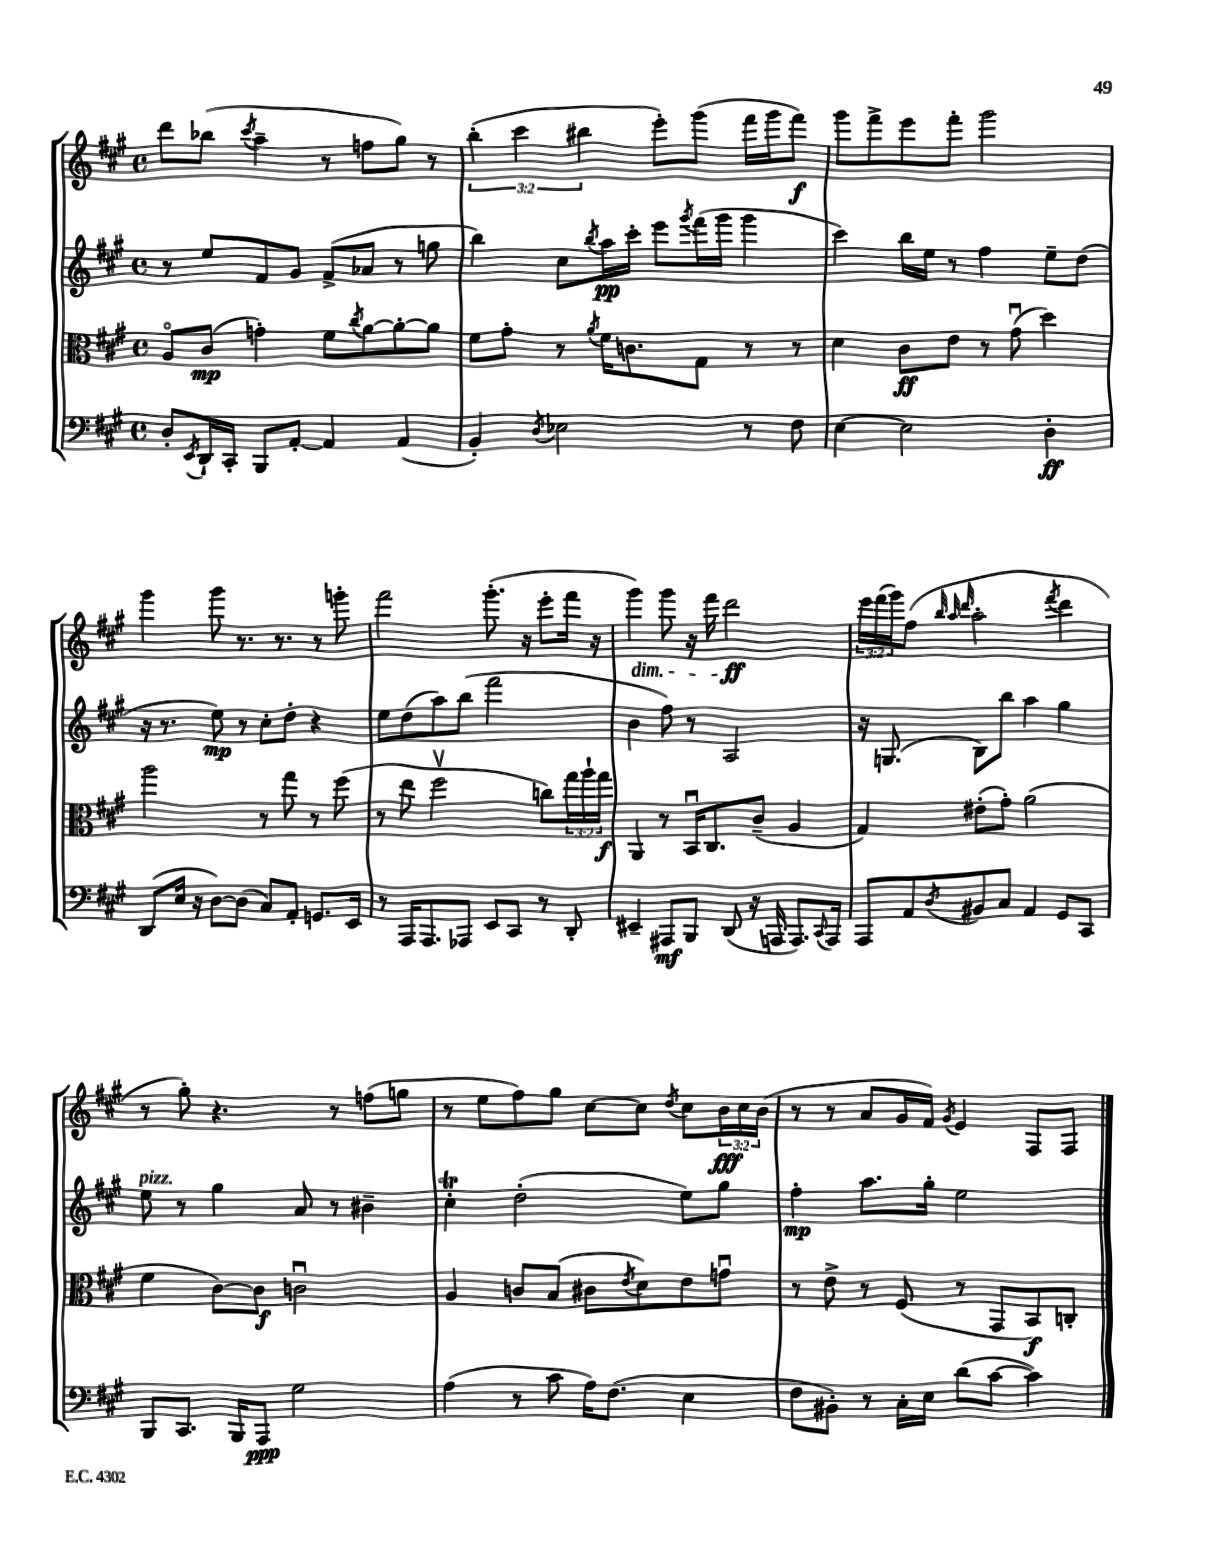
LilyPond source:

<<
\new StaffGroup <<
\new Staff = "s0" {
    \clef treble \key a \major \defaultTimeSignature \time 4/4 \override Staff.TupletNumber.text = #tuplet-number::calc-fraction-text
    d'''8 bes''8( \acciaccatura { cis'''8 } a''4-- r8 f''8 gis''8) r8 |
    \tuplet 3/2 { b''4-.( cis'''4 bis''4 } e'''8-.) gis'''8( fis'''16 gis'''16 fis'''8\f) |
    gis'''8 fis'''8-> e'''8 fis'''8-. gis'''2 |
    gis'''4 gis'''8 r8. r8. r8 g'''8-. |
    fis'''2 gis'''8.-.( r16 e'''8-. fis'''16 r16 |
    gis'''4\dim) gis'''8 r16 fis'''16 d'''2\ff\! |
    \tuplet 3/2 { e'''16 fis'''16( gis'''16) } fis''8( \grace { b''32 a''32 d'''32 } a''2-. \acciaccatura { fis'''8 } d'''4 |
    r8 gis''8-.) r4. r8 f''8( g''8 |
    r8 e''8 fis''8) gis''8 cis''8~ cis''8 \acciaccatura { d''8 } cis''8 \tuplet 3/2 { b'16\fff cis''16 b'16( } |
    r8 r8 a'8 gis'16 fis'16) \acciaccatura { gis'8 } e'4 fis8 fis8 \bar "|." |
}
\new Staff = "s1" {
    \clef treble \key a \major \defaultTimeSignature \time 4/4
    r8 e''8 fis'8 gis'8 fis'8->( aes'8 r8 g''8 |
    b''4) cis''8 \acciaccatura { b''8 } a''16\pp cis'''16-. e'''8 \acciaccatura { gis'''8 } fis'''16( gis'''16 gis'''4 |
    cis'''4) b''16 e''16 r8 fis''4 e''8-- d''8( |
    r16 r8. e''8\mp) r8 cis''8-. d''8-. r4 |
    e''8 d''8( a''8) b''8( fis'''2 |
    b'4 fis''8) r8 a2 |
    r16 g8.( b8) b''8 a''4 gis''4 |
    e''8^\markup { \italic "pizz." } r8 gis''4 a'8 r8 bis'4-- |
    cis''4-.\trill d''2-.( e''8) gis''8 |
    fis''4-.\mp a''8. gis''16-. e''2 \bar "|." |
}
\new Staff = "s2" {
    \clef alto \key a \major \defaultTimeSignature \time 4/4 \override Staff.TupletNumber.text = #tuplet-number::calc-fraction-text
    a8\flageolet cis'8\mp( g'4-.) fis'8 \acciaccatura { cis''8 } a'8~ a'8~-. a'8 |
    fis'8 gis'8-. r8 \acciaccatura { a'8 } fis'16 c'8. gis8 r8 r8 |
    d'4 cis'8\ff e'8 r8 gis'8\downbow( d''4) |
    a''2 r8 gis''8 r8 fis''8( |
    r8 e''8 fis''2\upbow c''8) \tuplet 3/2 { gis''16 a''16-! gis''16\f } |
    a,4 r8 b,16\downbow cis8. cis'8--( a4 |
    gis4) eis'8-.( gis'8-.) a'2( |
    fis'4 cis'8~) cis'8\f c'2\downbow |
    a4 c'8 b8( cis'8 \acciaccatura { e'8 } d'8) e'8 g'8\downbow |
    r8 e'8-> r8 fis8( r8 gis,8 b,8\f) c8-. \bar "|." |
}
\new Staff = "s3" {
    \clef bass \key a \major \defaultTimeSignature \time 4/4
    d8-. \acciaccatura { e,8 } d,16-! cis,16-. b,,8 a,8~-. a,4 a,4( |
    b,4-.) \acciaccatura { d8 } ees2 r8 fis8 |
    e4~ e2 d4-.\ff |
    d,8( e16 r16 d8~) d8( cis8) a,8-. g,8. e,16 |
    r8 a,,16 a,,8. aes,,8 e,8 cis,8 r8 d,8-. |
    eis,4-- ais,,8\mf b,,8 d,8( r16 a,,16 a,,8.) \appoggiatura { cis,8 } a,,16 |
    a,,8 a,8 \acciaccatura { d8 } bis,8 cis8 a,4 gis,8 cis,8 |
    b,,8 cis,8. b,,16 a,,8\ppp gis2 |
    a4( r8 cis'8 a16) fis8.( e4 |
    fis8 bis,8-.) r8 cis16-. e16 d'8( cis'8~ cis'4) \bar "|." |
}
>>
>>
\layout { \context { \Score \remove "Bar_number_engraver" } }
